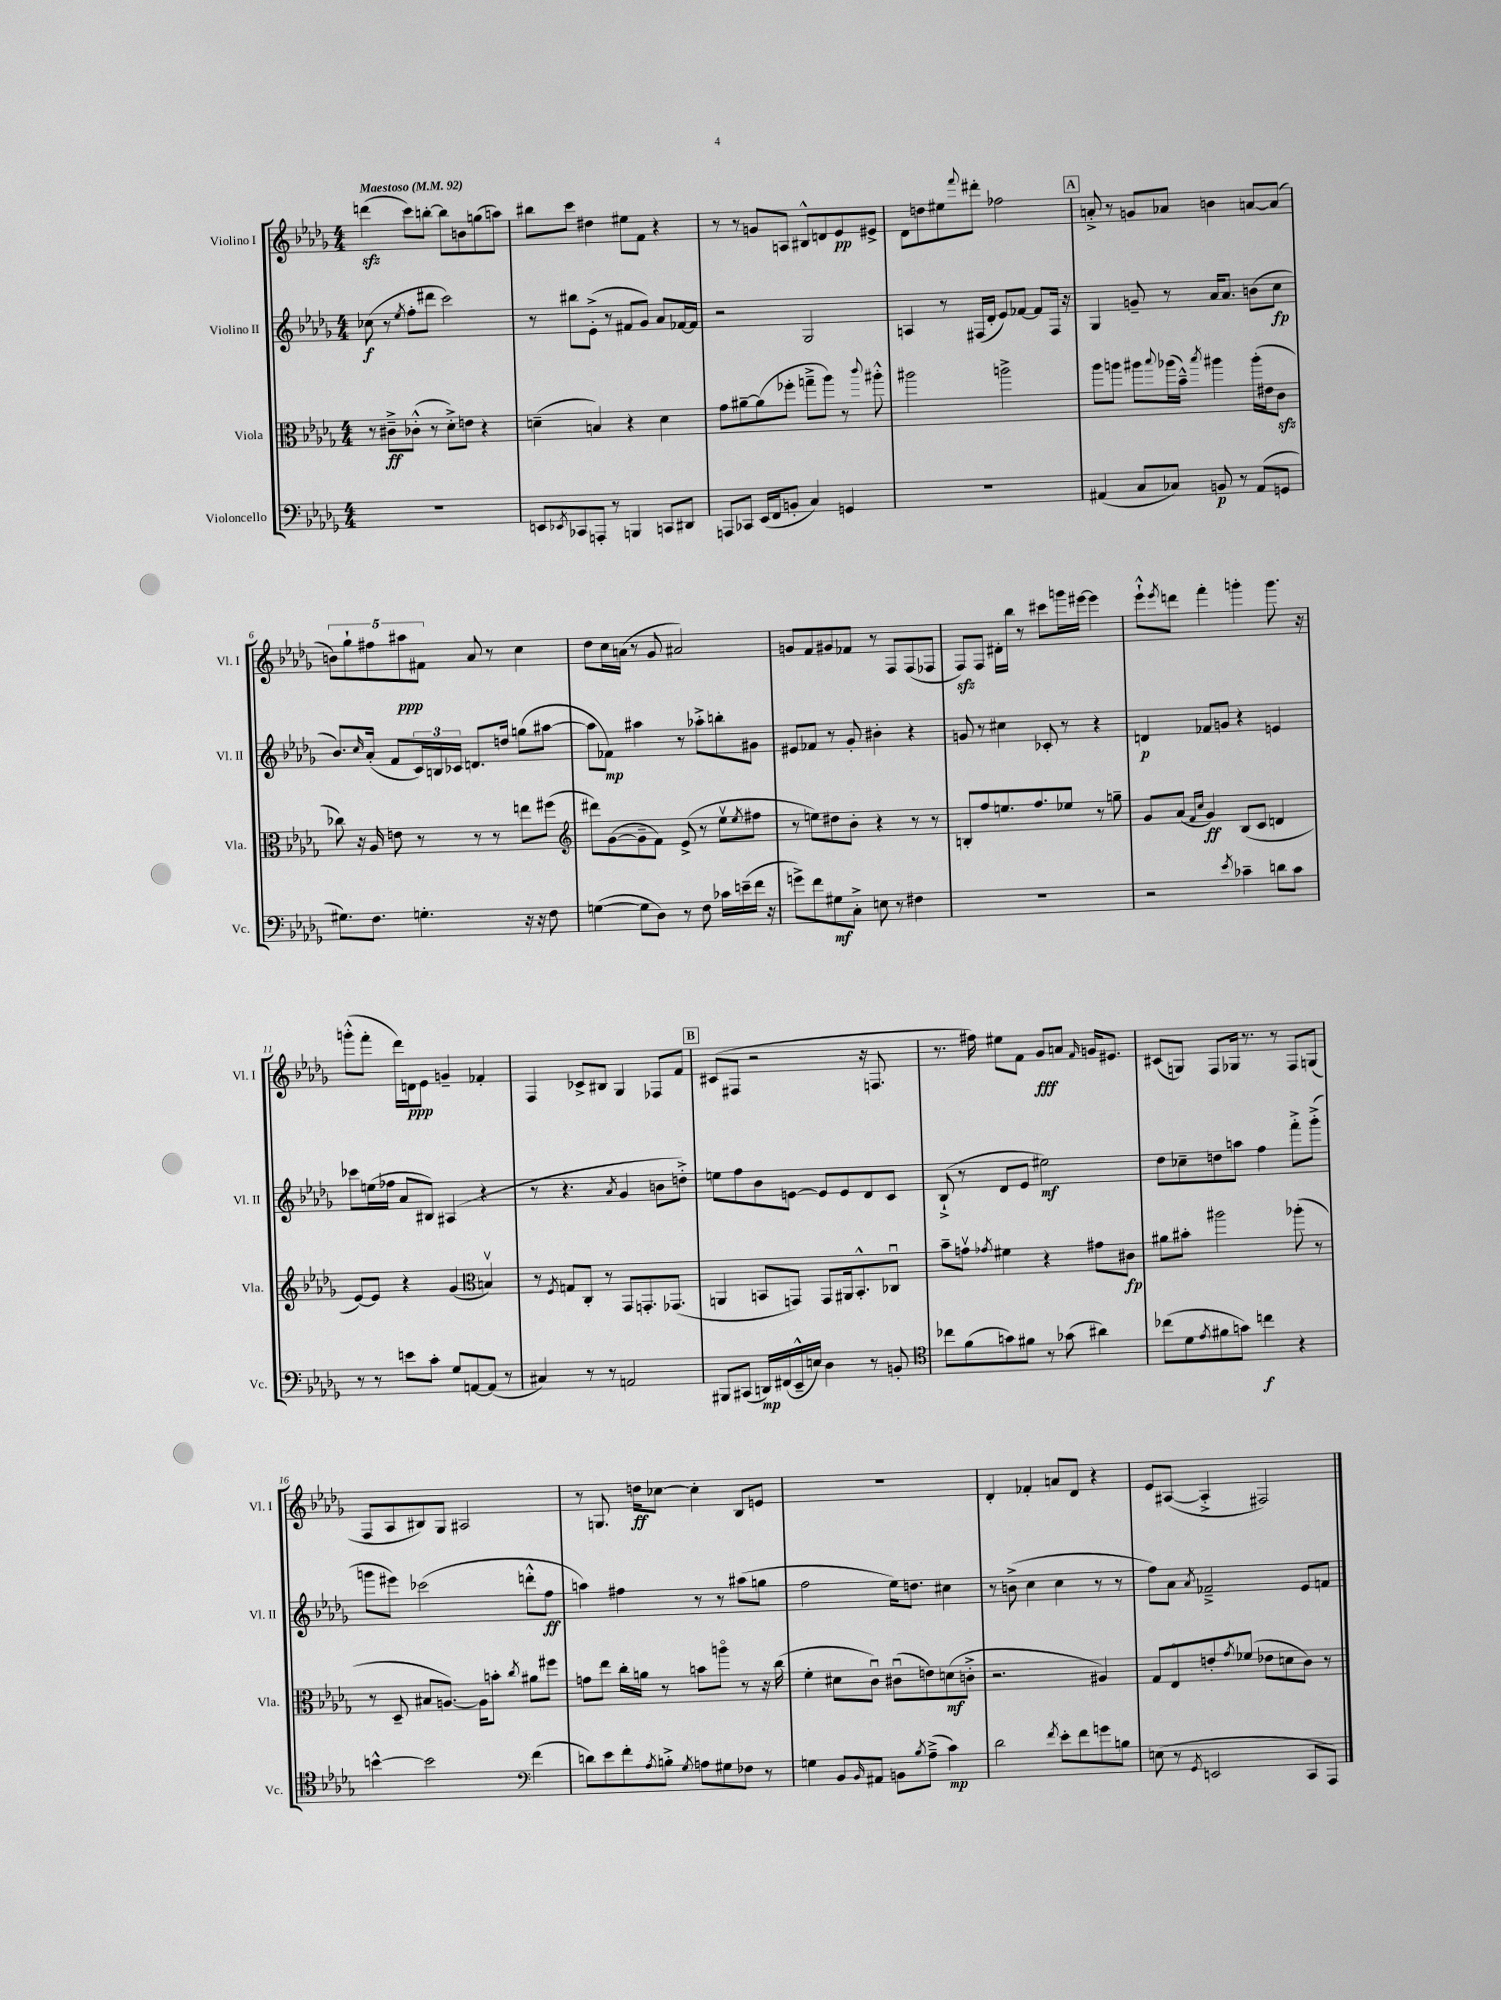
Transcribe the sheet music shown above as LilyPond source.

<<
\new StaffGroup <<
\new Staff = "s0" \with { instrumentName = "Violino I" shortInstrumentName = "Vl. I" } {
    \clef treble \key des \major \numericTimeSignature \time 4/4 \tempo "Maestoso" 4 = 92
    d'''4\sfz( c'''8) b''8~-. b''8 b'8 g''8( a''8) |
    bis''8 c'''8 dis''4 eis''8 f'8 r4 |
    r8 r8 g'8 a8 bis8-^ d'8 ees'8\pp eis'8-> |
    des'8 d''8 eis''8 \appoggiatura { f'''8 } dis'''8-. fes''2 |
    \mark \markup { \box "A" } a'8-.-> r8 g'8 aes'8 b'4 a'8~ a'8( |
    \tuplet 5/4 { b'8) ges''8-! fis''8 ais''8\ppp fis'8 } aes'8 r8 c''4 |
    des''8 c''16 a'16( r8 ges'8 ais'2) |
    g'8 f'8 gis'8 fes'8 r8 f8 f8( fes8 |
    f8\sfz) f8 dis'16-. bes''16 r8 cis'''8 g'''16 eis'''16~ eis'''4 |
    ees'''8-!-^ \acciaccatura { ees'''8 } d'''8 f'''4-. g'''4-. g'''8. r16 |
    g'''8-.-^( f'''8-. des'''16) d'16\ppp ees'8 g'4-- fes'4-. |
    f4 ces'8-> bis8 ges4 fes8 f'8 |
    \mark \markup { \box "B" } cis'8( fis8 r2 r16 f8. |
    r8. fis''16) eis''8 f'8 ges'8\fff a'8 \grace { f'16 } g'16 eis'8. |
    cis'8( g8) f8 ges16 r8. r8 f8 g8( |
    f8 aes8 bis8) ges8 ais2 |
    r8 g8. d''16\ff ces''8~ ces''4-. bes8 e'8 |
    R1 |
    des'4-. fes'4-. a'8 des'8 r4 |
    ees'8 ais8~( ais4-.-> fis2) \bar "|." |
}
\new Staff = "s1" \with { instrumentName = "Violino II" shortInstrumentName = "Vl. II" } {
    \clef treble \key des \major \numericTimeSignature \time 4/4
    ces''8\f( r8 \acciaccatura { ees''8 } f''8-. dis'''8 c'''2) |
    r8 bis''8 ees'8-.->( r8 fis'8 ges'8) aes'8 fes'16~ fes'16 |
    r2 ges2 |
    a4 r8 fis16( des'16-. ees'8) fes'8~ fes'8 fis16 r16 |
    \mark \markup { \box "A" } ges4 g'8-- r8 aes'16 aes'8. b'8( c''8\fp |
    bes'8.) \grace { c''16 } aes'16-.( f'8 \tuplet 3/2 { c'16) b16 ces'16 } d'8. d''16 g''8( ais''8~ |
    ais''8 fes'8\mp) ais''4 r8 aes''8-.-> b''8-. gis'8 |
    eis'8 fes'8 r8 ges'8-. bis'4-. r4 |
    g'8 r8 cis''4 ces'8-. r8 r4 |
    d'4\p fes'8 g'8 r4 e'4 |
    ces'''8 e''16( fes''16 aes'8 bis8) ais4( r4 |
    r8 r4. \acciaccatura { aes'8 } ges'4 b'8 d''8-.->) |
    \mark \markup { \box "B" } e''8 f''8 bes'8 e'8~ e'8 e'8 des'8 c'8 |
    bes8-!->( r8 des'8 ees'8 eis''2\mf) |
    des''8 ces''8-- d''8 a''8 f''4 f'''8-.-> ges'''8-.->( |
    g'''8 eis'''8) ces'''2( d'''8-.-^ f''8\ff |
    a''4) fis''4 r8 r8 ais''8( g''8 |
    f''2 ees''16) d''8. cis''4 |
    r8 b'8->( c''4 c''4 r8 r8 |
    f''8) aes'8 \acciaccatura { aes'8 } fes'2---> ees'8 f'8 \bar "|." |
}
\new Staff = "s2" \with { instrumentName = "Viola" shortInstrumentName = "Vla." } {
    \clef alto \key des \major \numericTimeSignature \time 4/4
    r8 cis'8--->\ff ces'8-.-^( r8 des'8-.->) e'8 r4 |
    d'4--( b4) r4 d'4 |
    ges'8 ais'8~-- ais'8( fes''8-. g''8---> aes''8) r8 \appoggiatura { c'''8 } ais''8-.-^ |
    ais''2 a''2-> |
    \mark \markup { \box "A" } aes''8 a''8 ais''8 \appoggiatura { bes''8 } aes''16( bes'16---^) \acciaccatura { bes''8 } ais''4 ais''16-.( eis'16 c'8\sfz |
    ces''8) r16 aes16 e'8 r8 r8 r8 e''8 fis''8( |
    \clef treble dis'''8) ges'8~( ges'8-- f'8) ees'8->( r8 ees''8\upbow \acciaccatura { ees''8 } fis''8 |
    r8 e''8) dis''8 bes'8-. r4 r8 r8 |
    b8-. f''8 e''8. f''8. ees''8 r8 g''8-- |
    ges'8 aes'8( \grace { f'16 c''16 } ges'4\ff) bes8( c'8 d'4 |
    ees'8~) ees'8 r4 ges'4( \clef alto b4\upbow) |
    r8 \acciaccatura { f8 } g8 c8-. r8 ges,8 g,8.-. ges,8.( |
    \mark \markup { \box "B" } a,4 b,8 g,8) g,8 ais,16 b,8.-.-^ ces8\downbow |
    bes'8-- g'8\upbow \acciaccatura { ges'8 } fis'4 r4 gis'8 cis'8\fp |
    ais'8 bis'8-. ais''2 aes''8-.( r8 |
    r8 des8-- bis8 a8.~) a16 b'8-. \acciaccatura { c''8 } ais'8 fis''8 |
    g'8 ees''8 c''16-. a'16 r8 b'8 a''8\flageolet r8 r16 c''16( |
    f'4-. dis'8 c'8\downbow) cis'8\downbow( e'8) d'8\mf( c'8-.-> |
    r2. ais4) |
    ges8 ees8\flageolet e'8-. \acciaccatura { ges'8 } fes'8( ees'8 d'8 c'8) r8 \bar "|." |
}
\new Staff = "s3" \with { instrumentName = "Violoncello" shortInstrumentName = "Vc." } {
    \clef bass \key des \major \numericTimeSignature \time 4/4
    R1 |
    e,8 \acciaccatura { ees,8 } ces,8 a,,8-. r8 b,,4 c,8 dis,8 |
    a,,8 ces,8 ees,16( f,16 b,8-. c4) g,4 |
    R1 |
    \mark \markup { \box "A" } ais,4( c8 ces8) b,8\p r8 ais,8( g,8 |
    gis8.) f8. g4.-. r16 r16 f8 |
    g4~( g8 des8) r8 f8 ces'16 e'16--( f'16 r16 |
    g'8->) f'8 gis8\mf c8-.-> e8 r8 fis4 |
    R1 |
    r2 \acciaccatura { ees'8 } ces'4-- d'8 ces'8 |
    r8 r8 e'8 c'8-. ges8 a,8~ a,8( r8 |
    cis4) r8 r8 a,2 |
    \mark \markup { \box "B" } bis,,8 cis,8( d,16\mp) fis,16( ees,16---^ e16) des4 r8 b,8-. |
    \clef tenor ces''8 f'8( g'8) fis'8 r8 ges'8( ais'4) |
    ces''8( des'8 \acciaccatura { ees'8 } fis'8 g'8) c''4\f r4 |
    b'4~-^ b'2 \clef bass f'4( |
    d'8) ees'8 f'8-. \acciaccatura { aes8 } b8-.-> \acciaccatura { ges8 } a8 gis8 fes8 r8 |
    g4 bes,8 \grace { bes,16 } ais,8 b,8 \acciaccatura { bes8 } aes8--->( c'4\mp) |
    des'2 \acciaccatura { f'8 } ees'8-. f'8 g'8 b8 |
    e8( r8 \acciaccatura { ges,8 } e,2 c,8 aes,,8) \bar "|." |
}
>>
>>
